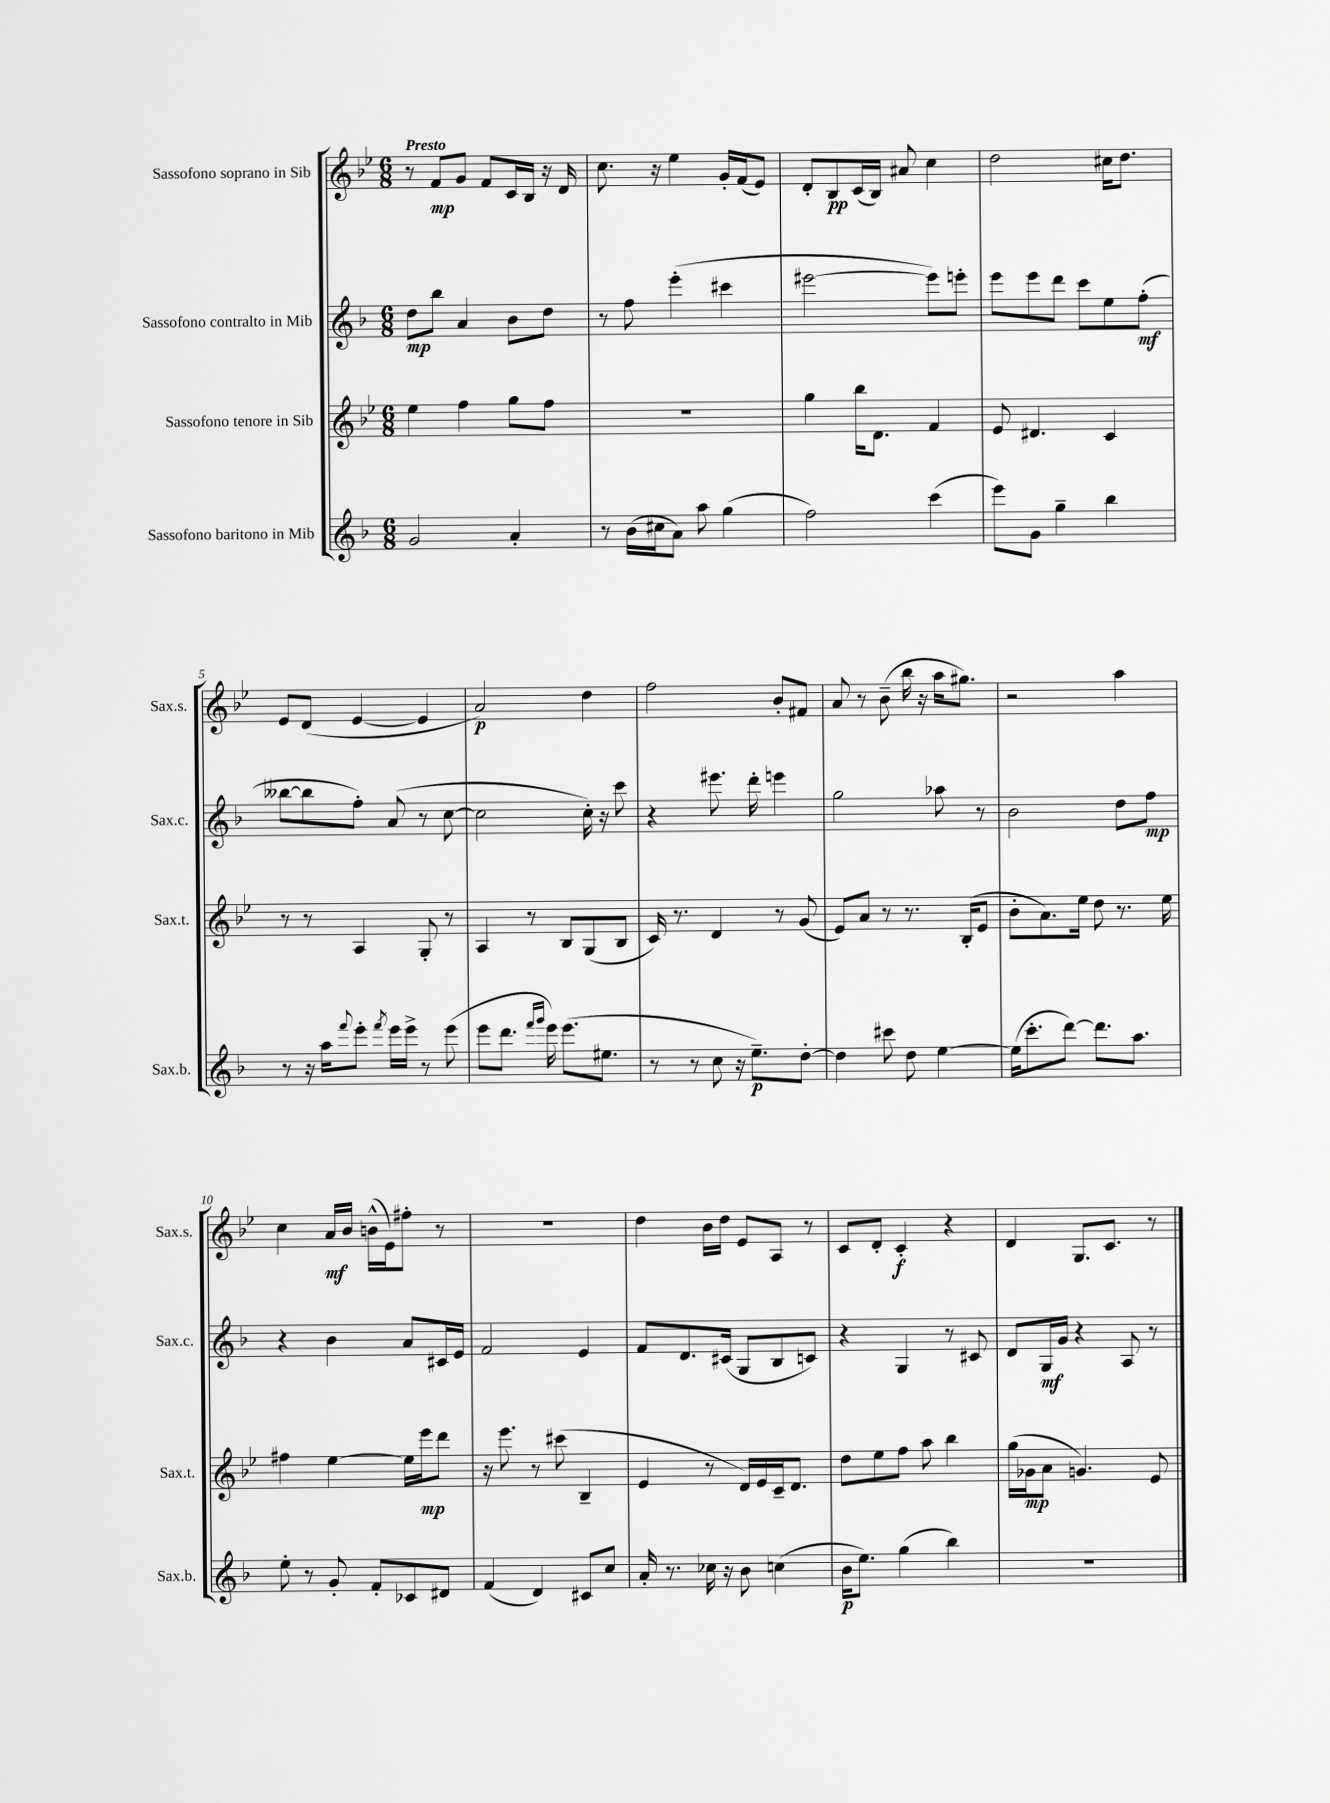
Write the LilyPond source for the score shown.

<<
\new StaffGroup <<
\new Staff = "s0" \with { instrumentName = "Sassofono soprano in Sib" shortInstrumentName = "Sax.s." } {
    \clef treble \key bes \major \numericTimeSignature \time 6/8 \tempo "Presto"
    r8 f'8\mp g'8 f'8 c'16 bes16 r16 d'16 |
    c''8. r16 ees''4 g'16-. f'16( ees'8) |
    d'8-. bes8\pp c'16( bes16) ais'8 c''4 |
    d''2 cis''16 d''8. |
    ees'8 d'8( ees'4~ ees'4 |
    a'2\p) d''4 |
    f''2 bes'8-. fis'8 |
    a'8 r8 bes'8--( bes''16 r16 a''16 gis''8.) |
    r2 a''4 |
    c''4 a'16\mf bes'16 b'16-^( ees'16) fis''8-. r8 |
    R2. |
    d''4 bes'16 d''16 ees'8 a8 r8 |
    c'8 d'8-. c'4-.\f r4 |
    d'4 g8. c'8. r8 \bar "|." |
}
\new Staff = "s1" \with { instrumentName = "Sassofono contralto in Mib" shortInstrumentName = "Sax.c." } {
    \clef treble \key f \major \numericTimeSignature \time 6/8
    d''8\mp bes''8 a'4 bes'8 d''8 |
    r8 f''8 e'''4-.( cis'''4 |
    eis'''2~ eis'''8) e'''8-. |
    e'''8 e'''8 d'''8 c'''8 e''8 f''8-.\mf( |
    beses''8~ beses''8 f''8-.) a'8( r8 c''8~ |
    c''2 c''16-.) r16 c'''8 |
    r4 eis'''8. d'''16-. e'''4 |
    g''2 aes''8 r8 |
    bes'2 d''8 f''8\mp |
    r4 bes'4 a'8 cis'16 e'16 |
    f'2 e'4 |
    f'8 d'8. cis'16( g8 bes8 c'8) |
    r4 g4 r8 cis'8 |
    d'8 g16\mf g'16 r4 a8 r8 \bar "|." |
}
\new Staff = "s2" \with { instrumentName = "Sassofono tenore in Sib" shortInstrumentName = "Sax.t." } {
    \clef treble \key bes \major \numericTimeSignature \time 6/8
    ees''4 f''4 g''8 f''8 |
    R2. |
    g''4 bes''16 d'8. f'4 |
    ees'8 dis'4. c'4 |
    r8 r8 a4 g8-. r8 |
    a4 r8 bes8 g8( bes8 |
    c'16) r8. d'4 r8 g'8( |
    ees'8) a'8 r8 r8. bes16-.( ees'8 |
    bes'8-. a'8.) ees''16 d''8 r8. ees''16 |
    fis''4 ees''4~ ees''16 ees'''16\mp d'''8 |
    r16 ees'''8. r8 cis'''8( bes4-- |
    ees'4 r8 d'16) ees'16 c'16-- d'8. |
    d''8 ees''8 f''8 a''8 bes''4 |
    g''16( ges'16\mp a'8 g'4.) ees'8 \bar "|." |
}
\new Staff = "s3" \with { instrumentName = "Sassofono baritono in Mib" shortInstrumentName = "Sax.b." } {
    \clef treble \key f \major \numericTimeSignature \time 6/8
    g'2 a'4-. |
    r8 bes'16( cis''16 a'8) a''8 g''4( |
    f''2) c'''4( |
    e'''8) g'8 g''4-- bes''4 |
    r8 r16 a''16 \appoggiatura { f'''8 } e'''8-. \acciaccatura { f'''8 } e'''16 e'''16-> r8 e'''8( |
    e'''8 d'''8. \grace { f'''16 g'''16 } e'''16) e'''8.( eis''8. |
    r8 r8 c''8 r16 e''8.--\p) d''8~-. |
    d''4 cis'''8 d''8 e''4~ |
    e''16( c'''8.-. d'''8~) d'''8. a''8. |
    e''8-. r8 g'8-. f'8-. ces'8 dis'8 |
    f'4( d'4) cis'8 c''8 |
    a'16-. r8. ces''16 r16 bes'8 c''4( |
    bes'16\p e''8.) g''4( bes''4) |
    R2. \bar "|." |
}
>>
>>
